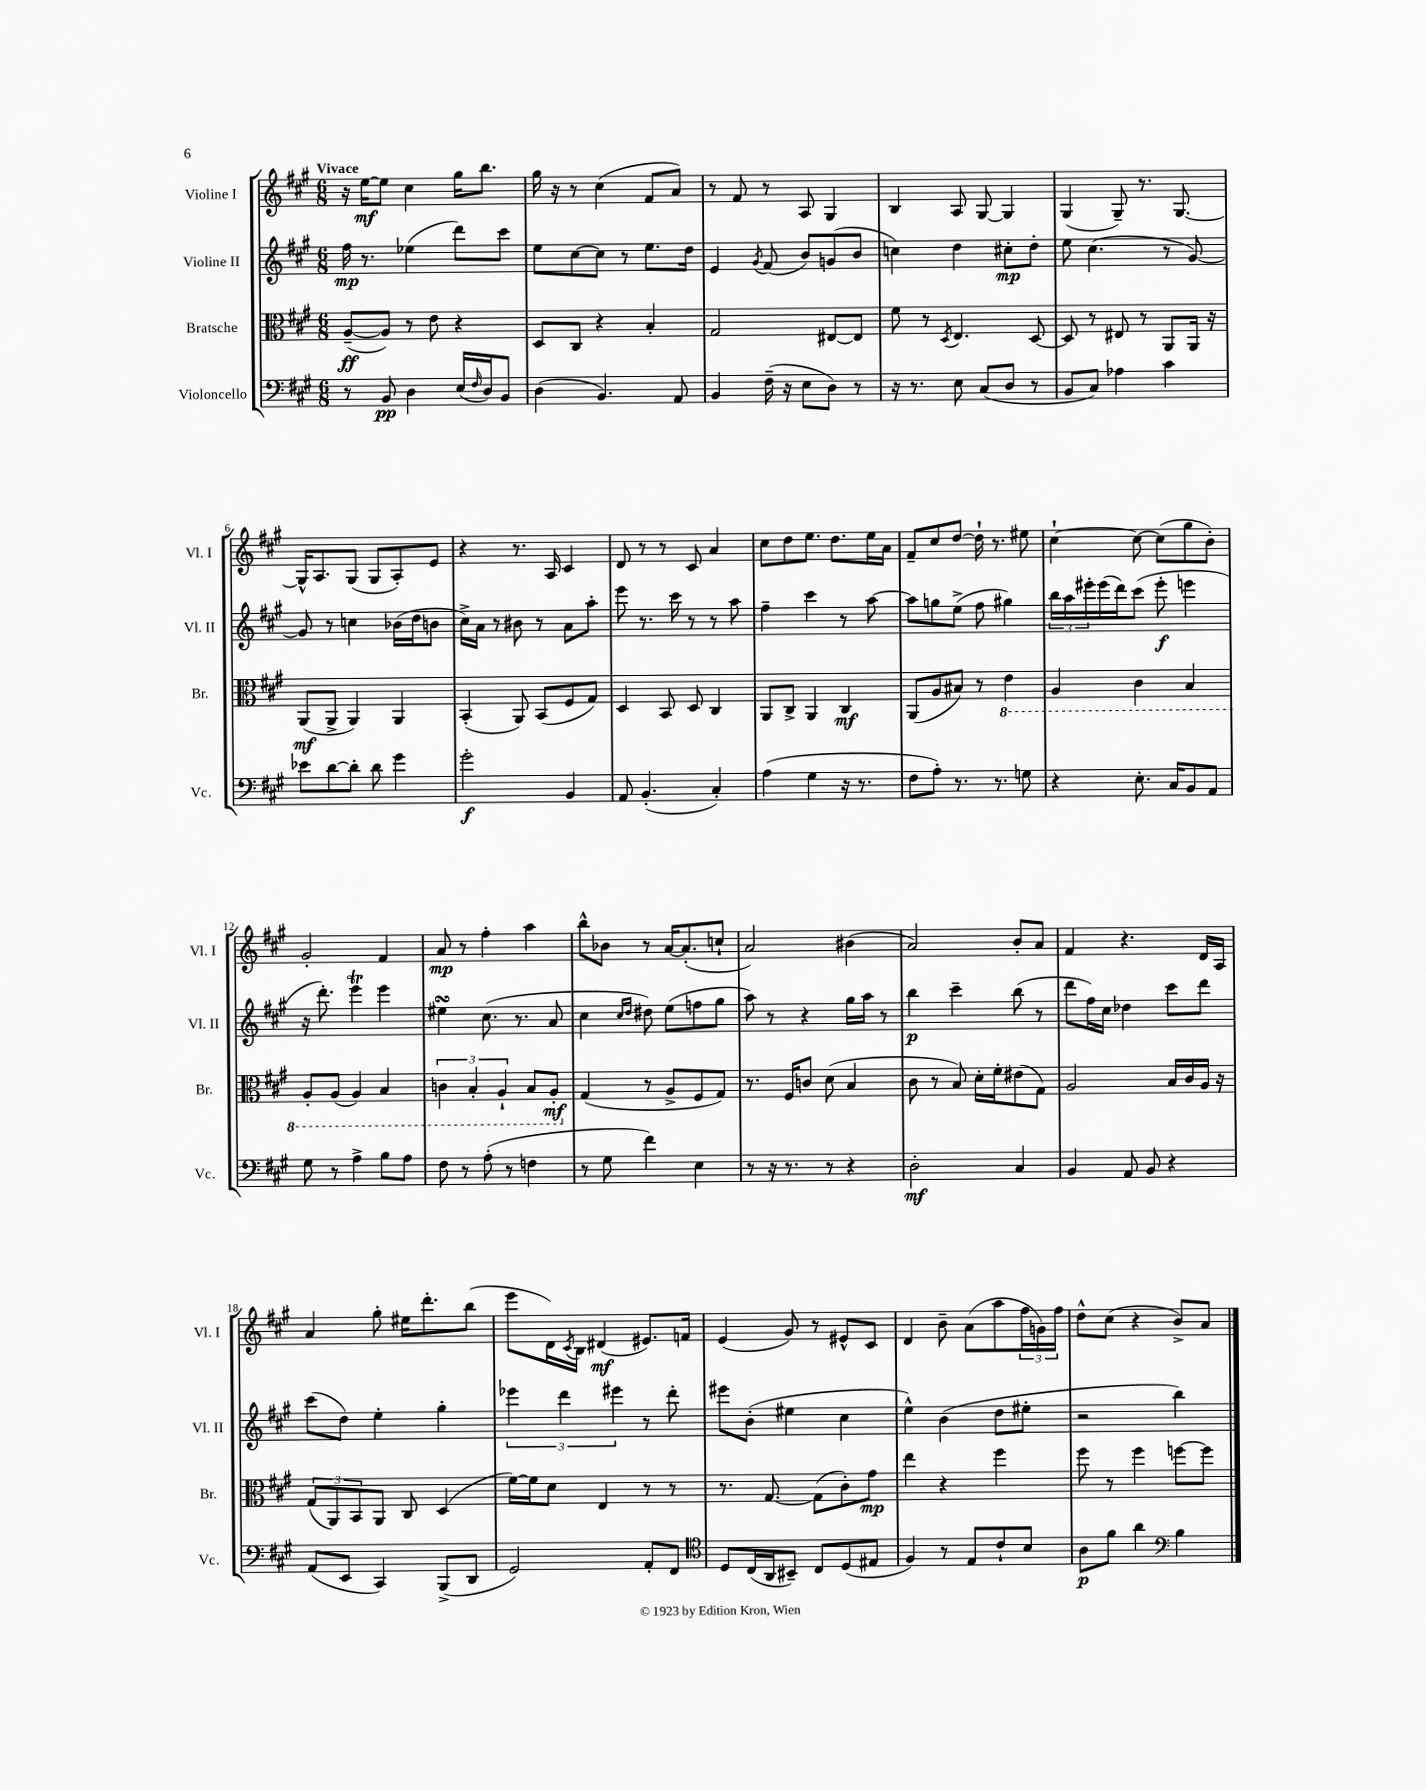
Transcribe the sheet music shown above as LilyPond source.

<<
\new StaffGroup <<
\new Staff = "s0" \with { instrumentName = "Violine I" shortInstrumentName = "Vl. I" } {
    \clef treble \key a \major \numericTimeSignature \time 6/8 \tempo "Vivace"
    r16 e''16~\mf e''8 cis''4 gis''16 b''8. |
    gis''16 r16 r8 cis''4( fis'8 a'8) |
    r8 fis'8 r8 a8 gis4 |
    b4 a8 gis8~ gis4 |
    gis4( gis8--) r8. gis8.~ |
    gis16-^ a8. gis8( gis8 a8-.) e'8 |
    r4 r8. a16 cis'4 |
    d'8 r8 r8 cis'8 a'4 |
    cis''8 d''8 e''8. d''8. e''16 a'16 |
    fis'8-- cis''8 d''8~ d''16-! r8. eis''8 |
    cis''4~-! cis''8~ cis''8( gis''8 b'8-.) |
    gis'2-. fis'4 |
    a'8\mp r8 fis''4-. a''4 |
    b''8-^ bes'8 r8 a'16~ a'8.-.( c''8-! |
    a'2) bis'4( |
    a'2) b'8-. a'8 |
    fis'4 r4. d'16 a16 |
    a'4 gis''8-. eis''16 d'''8.-. b''8( |
    e'''8 d'16) \acciaccatura { cis'8 } b16 dis'4\mf( eis'8.) f'16 |
    e'4( gis'8) r8 eis'8-^ cis'8 |
    d'4 b'8-- a'8( a''8 \tuplet 3/2 { fis''16 g'16) fis''16 } |
    d''8-^ cis''8( r4 b'8->) a'8 \bar "|." |
}
\new Staff = "s1" \with { instrumentName = "Violine II" shortInstrumentName = "Vl. II" } {
    \clef treble \key a \major \numericTimeSignature \time 6/8
    fis''16\mp r8. ees''4( d'''8) cis'''8 |
    e''8 cis''8~ cis''8 r8 e''8. d''16 |
    e'4 \acciaccatura { gis'8 } fis'8( b'8) g'8( b'8 |
    c''4) d''4 cis''8-.\mp d''8-. |
    e''8 cis''4.( r8 gis'8~) |
    gis'8 r8 c''4 bes'16( d''16 b'8 |
    cis''16->) a'16 r8 bis'8 r8 a'8 a''8-. |
    e'''8 r8. cis'''16 r8 r8 a''8 |
    fis''4-- cis'''4 r8 a''8~ |
    a''8 g''8 e''8->( fis''8 gis''4) |
    \tuplet 3/2 { b''16 a''16 eis'''16-. } eis'''16( d'''16) cis'''8( eis'''8-.\f e'''4 |
    r16 d'''8.-.) e'''4\trill e'''4 |
    eis''4\turn cis''8.( r8. a'8 |
    cis''4 \grace { cis''16 d''16 } dis''8) e''8( f''8 gis''8 |
    a''8) r8 r4 gis''16 a''16 r8 |
    b''4\p cis'''4-- b''8( r8 |
    d'''8 fis''16) cis''16 des''4 cis'''8 d'''8 |
    cis'''8( d''8) e''4-. gis''4-. |
    \tuplet 3/2 { ees'''4 d'''4 eis'''4 } r8 d'''8-. |
    eis'''8 b'8-.( eis''4 cis''4 |
    e''4-^) b'4( d''8 eis''8-. |
    r2 b''4) \bar "|." |
}
\new Staff = "s2" \with { instrumentName = "Bratsche" shortInstrumentName = "Br." } {
    \clef alto \key a \major \numericTimeSignature \time 6/8
    a8~--\ff( a8) r8 e'8 r4 |
    d8 cis8 r4 b4-. |
    gis2 eis8~ eis8 |
    fis'8 r8 \acciaccatura { d8 } e4. d8~ |
    d8 r8 eis8 r8 a,8 a,16 r16 |
    a,8\mf( a,8-> a,4) a,4 |
    b,4-.( a,8) b,8( fis8 gis8) |
    d4 b,8 d8 cis4 |
    a,8 cis8-> a,4 cis4\mf |
    a,8( a8 bis8) r8 \ottava #-1 e4 |
    a,4 cis4 b,4 |
    a,8-. a,8( a,4) b,4 |
    \tuplet 3/2 { c4 b,4-. a,4-! } b,8 a,8-.\mf \ottava #0 |
    gis4( r8 a8-> fis8 gis8) |
    r8. fis16 c'8 d'8( b4 |
    cis'8 r8 b8) d'16-. fis'16-. eis'8( gis8) |
    a2 b16 cis'16 a16 r16 |
    \tuplet 3/2 { gis8( a,8) b,8 } a,8 cis8 d4( |
    fis'16~) fis'16 d'8 e4 r8 r8 |
    r8. gis8.~ gis8( cis'8-.) gis'8\mp |
    e''4 r4 fis''4 |
    fis''8 r8 fis''4 f''8~ f''8 \bar "|." |
}
\new Staff = "s3" \with { instrumentName = "Violoncello" shortInstrumentName = "Vc." } {
    \clef bass \key a \major \numericTimeSignature \time 6/8
    r8 b,8\pp d4 e16( \grace { fis16 } d16) b,8 |
    d4( b,4.) a,8 |
    b,4 fis16--( r16 e8 d8) r8 |
    r16 r8. e8 cis8( d8 r8 |
    b,8 cis8) aes4 cis'4 |
    ees'8 d'8~ d'8-. d'8 gis'4 |
    gis'2-.\f b,4 |
    a,8 b,4.-.( cis4-.) |
    a4( gis4 r16 r8. |
    fis8 a8-.) r8. r8. g8 |
    r4 e8.-. cis16 b,8 a,8 |
    gis8 r8 a4-> b8 a8 |
    fis8 r8 a8-.( r8 f4 |
    r8 gis8 fis'4) e4 |
    r8 r16 r8. r8 r4 |
    d2-.\mf cis4 |
    b,4 a,8 b,8 r4 |
    a,8( e,8 cis,4) b,,8->( d,8 |
    gis,2) a,8-. fis,8 |
    \clef tenor d8 cis16( a,16 bis,8--) cis8 d8( eis8 |
    fis4) r8 e8 cis'8-! b8 |
    a8\p fis'8 a'4 \clef bass b4 \bar "|." |
}
>>
>>
